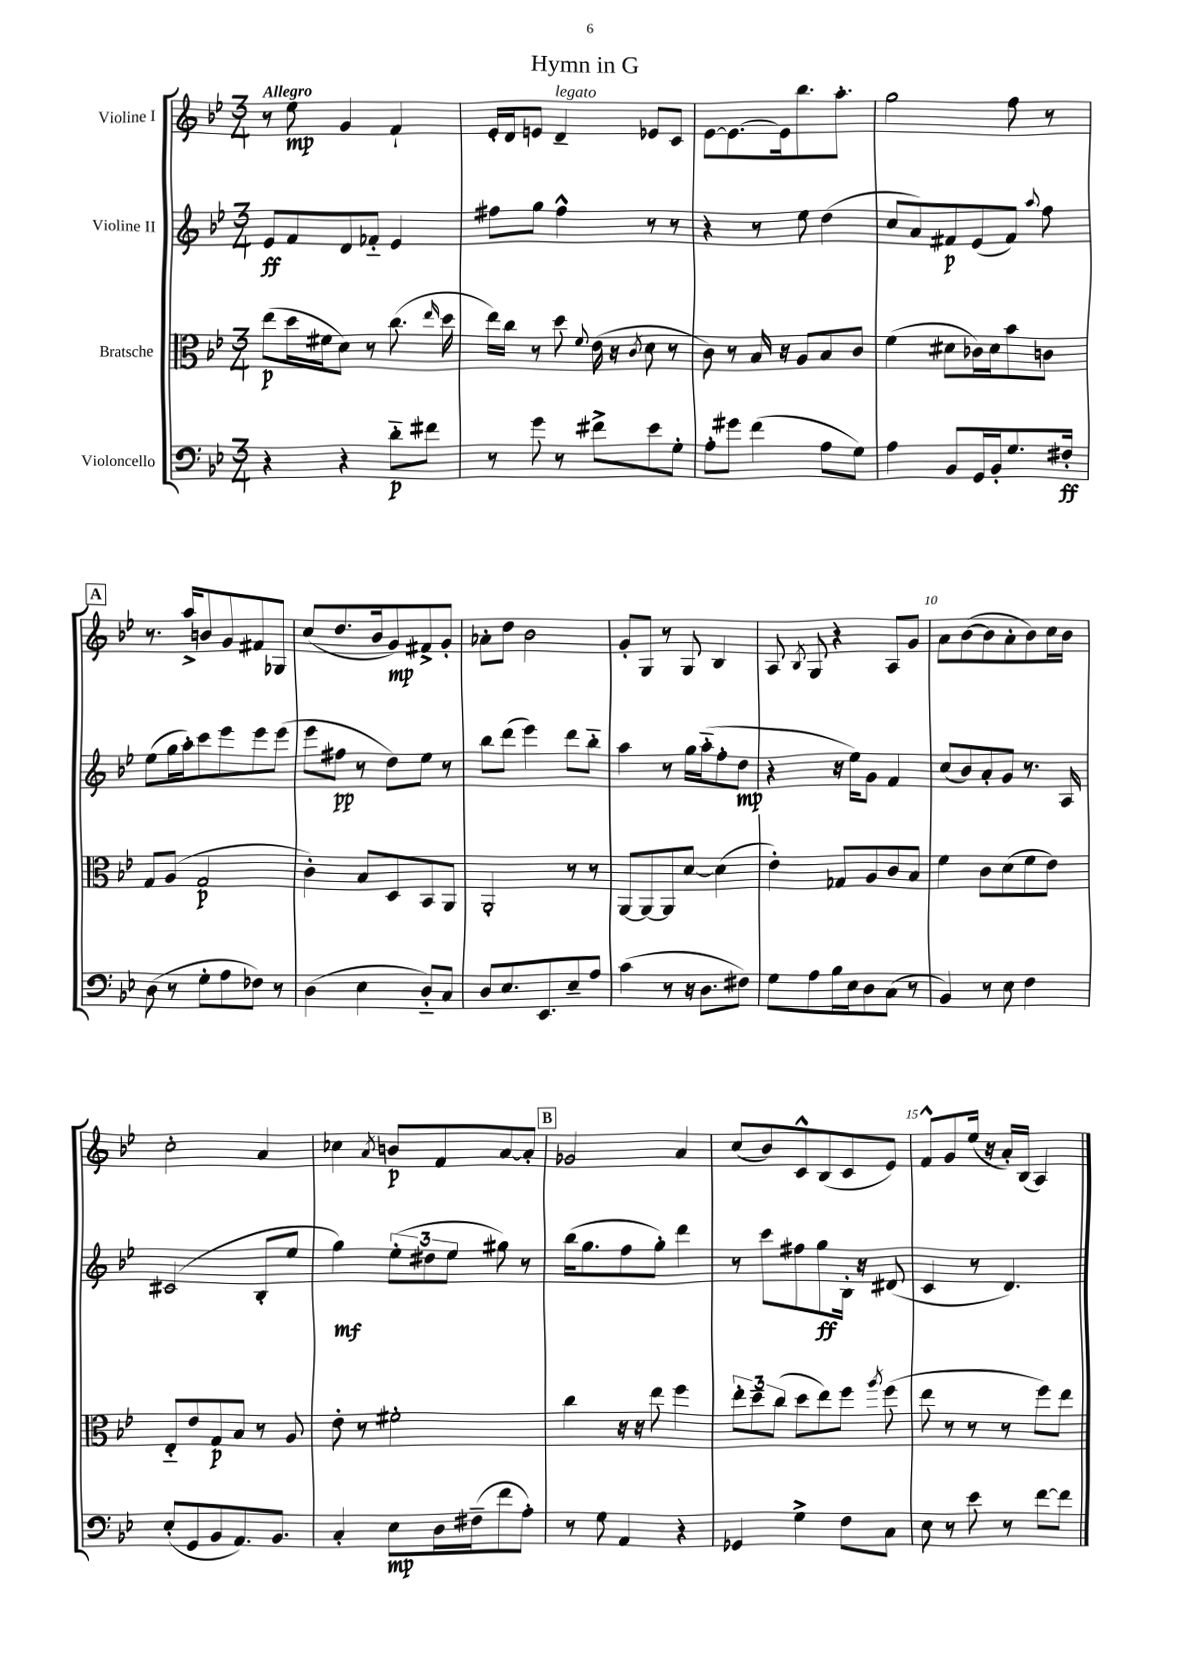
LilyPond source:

\header { title = "Hymn in G" }
<<
\new StaffGroup <<
\new Staff = "s0" \with { instrumentName = "Violine I" } {
    \clef treble \key bes \major \numericTimeSignature \time 3/4 \tempo "Allegro"
    \autoBeamOff r8 ees''8\mp g'4 f'4-! |
    ees'16[-. d'16 e'8] d'4--^\markup { \italic "legato" } ees'8[ c'8] |
    ees'8[~ ees'8.~ ees'16 bes''8. a''8.]-. |
    g''2 f''8 r8 |
    \mark \markup { \box "A" } r8. a''16[-> b'8 g'8 fis'8 ges8] |
    c''8[( d''8. bes'16 g'8\mp) fis'8-> g'8]-. |
    aes'8[-. d''8] bes'2 |
    g'8[-. g8] r8 g8 bes4 |
    a8 \acciaccatura { bes8 } g8 r4 a8[ g'8] |
    a'8[ bes'8~( bes'8 a'8-. bes'8) c''16 bes'16] |
    c''2-. a'4 |
    ces''4 \acciaccatura { a'8 } b'8[\p f'8 a'8~ a'8]-. |
    \mark \markup { \box "B" } ges'2 a'4 |
    c''8[( bes'8) c'8-^ bes8( c'8 ees'8]) |
    f'8[-^ g'8 ees''16]( r16 a'16[-.) bes16]( a4) \bar "|." |
}
\new Staff = "s1" \with { instrumentName = "Violine II" } {
    \clef treble \key bes \major \numericTimeSignature \time 3/4
    \autoBeamOff ees'8[\ff f'8 d'8 fes'8]-_ ees'4 |
    fis''8[ g''8] fis''4-^ r8 r8 |
    r4 r8 ees''8 d''4( |
    c''8[ a'8) fis'8\p ees'8( fis'8]) \appoggiatura { a''8 } f''8 |
    \mark \markup { \box "A" } ees''8[( g''16 a''16-.) c'''8 ees'''8 ees'''8 ees'''8]( |
    ees'''8[ fis''8]\pp r8 d''8[) ees''8] r8 |
    bes''8[ d'''8]( ees'''4) d'''8[ bes''8]-_ |
    a''4 r8 g''16[ a''16-_( f''8-. d''8]\mp |
    r4 r16 ees''16[) g'8] f'4 |
    c''8[( bes'8) a'8-. g'8] r8. a16 |
    cis'2( bes8[-. ees''8] |
    g''4\mf) \tuplet 3/2 { ees''8[-.( dis''8 ees''8] } gis''8) r8 |
    \mark \markup { \box "B" } bes''16[( g''8. f''8 g''8]-.) d'''4 |
    r8 c'''8[ fis''8 g''8\ff bes16]-. r16 dis'8( |
    c'4 r8 d'4.) \bar "|." |
}
\new Staff = "s2" \with { instrumentName = "Bratsche" } {
    \clef alto \key bes \major \numericTimeSignature \time 3/4
    \autoBeamOff ees''8[\p( d''16 fis'16 d'8]) r8 c''8.( \grace { ees''16 } d''16 |
    ees''16[) c''16] r8 d''8 \appoggiatura { f'8 } ees'16( r16 \acciaccatura { c'8 } d'8 r8 |
    c'8) r8 bes16 r16 a8[ bes8 c'8] |
    f'4( dis'8[ ces'16) dis'16 bes'8 c'8] |
    \mark \markup { \box "A" } g8[ a8]( g2\p |
    c'4-.) bes8[ d8 bes,8 a,8] |
    a,2-. r8 r8 |
    a,8[~ a,8~ a,8 d'8]~ d'4( |
    ees'4-.) ges8[ a8 c'8 bes8] |
    f'4 c'8[ d'8( f'8 ees'8]) |
    ees8[-_ ees'8 g8\p bes8] r8 a8 |
    ees'8-. r8 fis'2-. |
    \mark \markup { \box "B" } c''4 r16 r16 ees''8 f''4 |
    \tuplet 3/2 { ees''8[-. d''8-- c''8]( } d''8[ ees''8) f''8] \acciaccatura { a''8 } f''8( |
    ees''8 r8 r8 r8 f''8[) ees''8] \bar "|." |
}
\new Staff = "s3" \with { instrumentName = "Violoncello" } {
    \clef bass \key bes \major \numericTimeSignature \time 3/4
    \autoBeamOff r4 r4 d'8[-_\p fis'8] |
    r8 g'8 r8 fis'8[-> ees'8 g8]-. |
    a8[-. gis'8] f'4( a8[ g8]) |
    a4 bes,8[ g,16 bes,16-. g8. fis16]-.\ff |
    \mark \markup { \box "A" } d8( r8 g8[-. a8 fes8]) r8 |
    d4( ees4 d8[-_) c8] |
    d8[ ees8. ees,8. ees8-- a8] |
    c'4( r8 r16 d8.[ fis8]) |
    g8[ a8 bes16 ees16 d8 c8]( r8 |
    bes,4) r8 ees8 f4 |
    ees8[-.( g,8 bes,8 a,8.) bes,8.] |
    c4-. ees8[\mp d16 fis16--( f'8 a8]-.) |
    \mark \markup { \box "B" } r8 g8 a,4 r4 |
    ges,4 g4-> f8[ c8] |
    ees8 r8 ees'8 r8 f'8[~ f'8] \bar "|." |
}
>>
>>
\layout { \context { \Score \override BarNumber.break-visibility = ##(#f #t #t) barNumberVisibility = #(every-nth-bar-number-visible 5) } }
